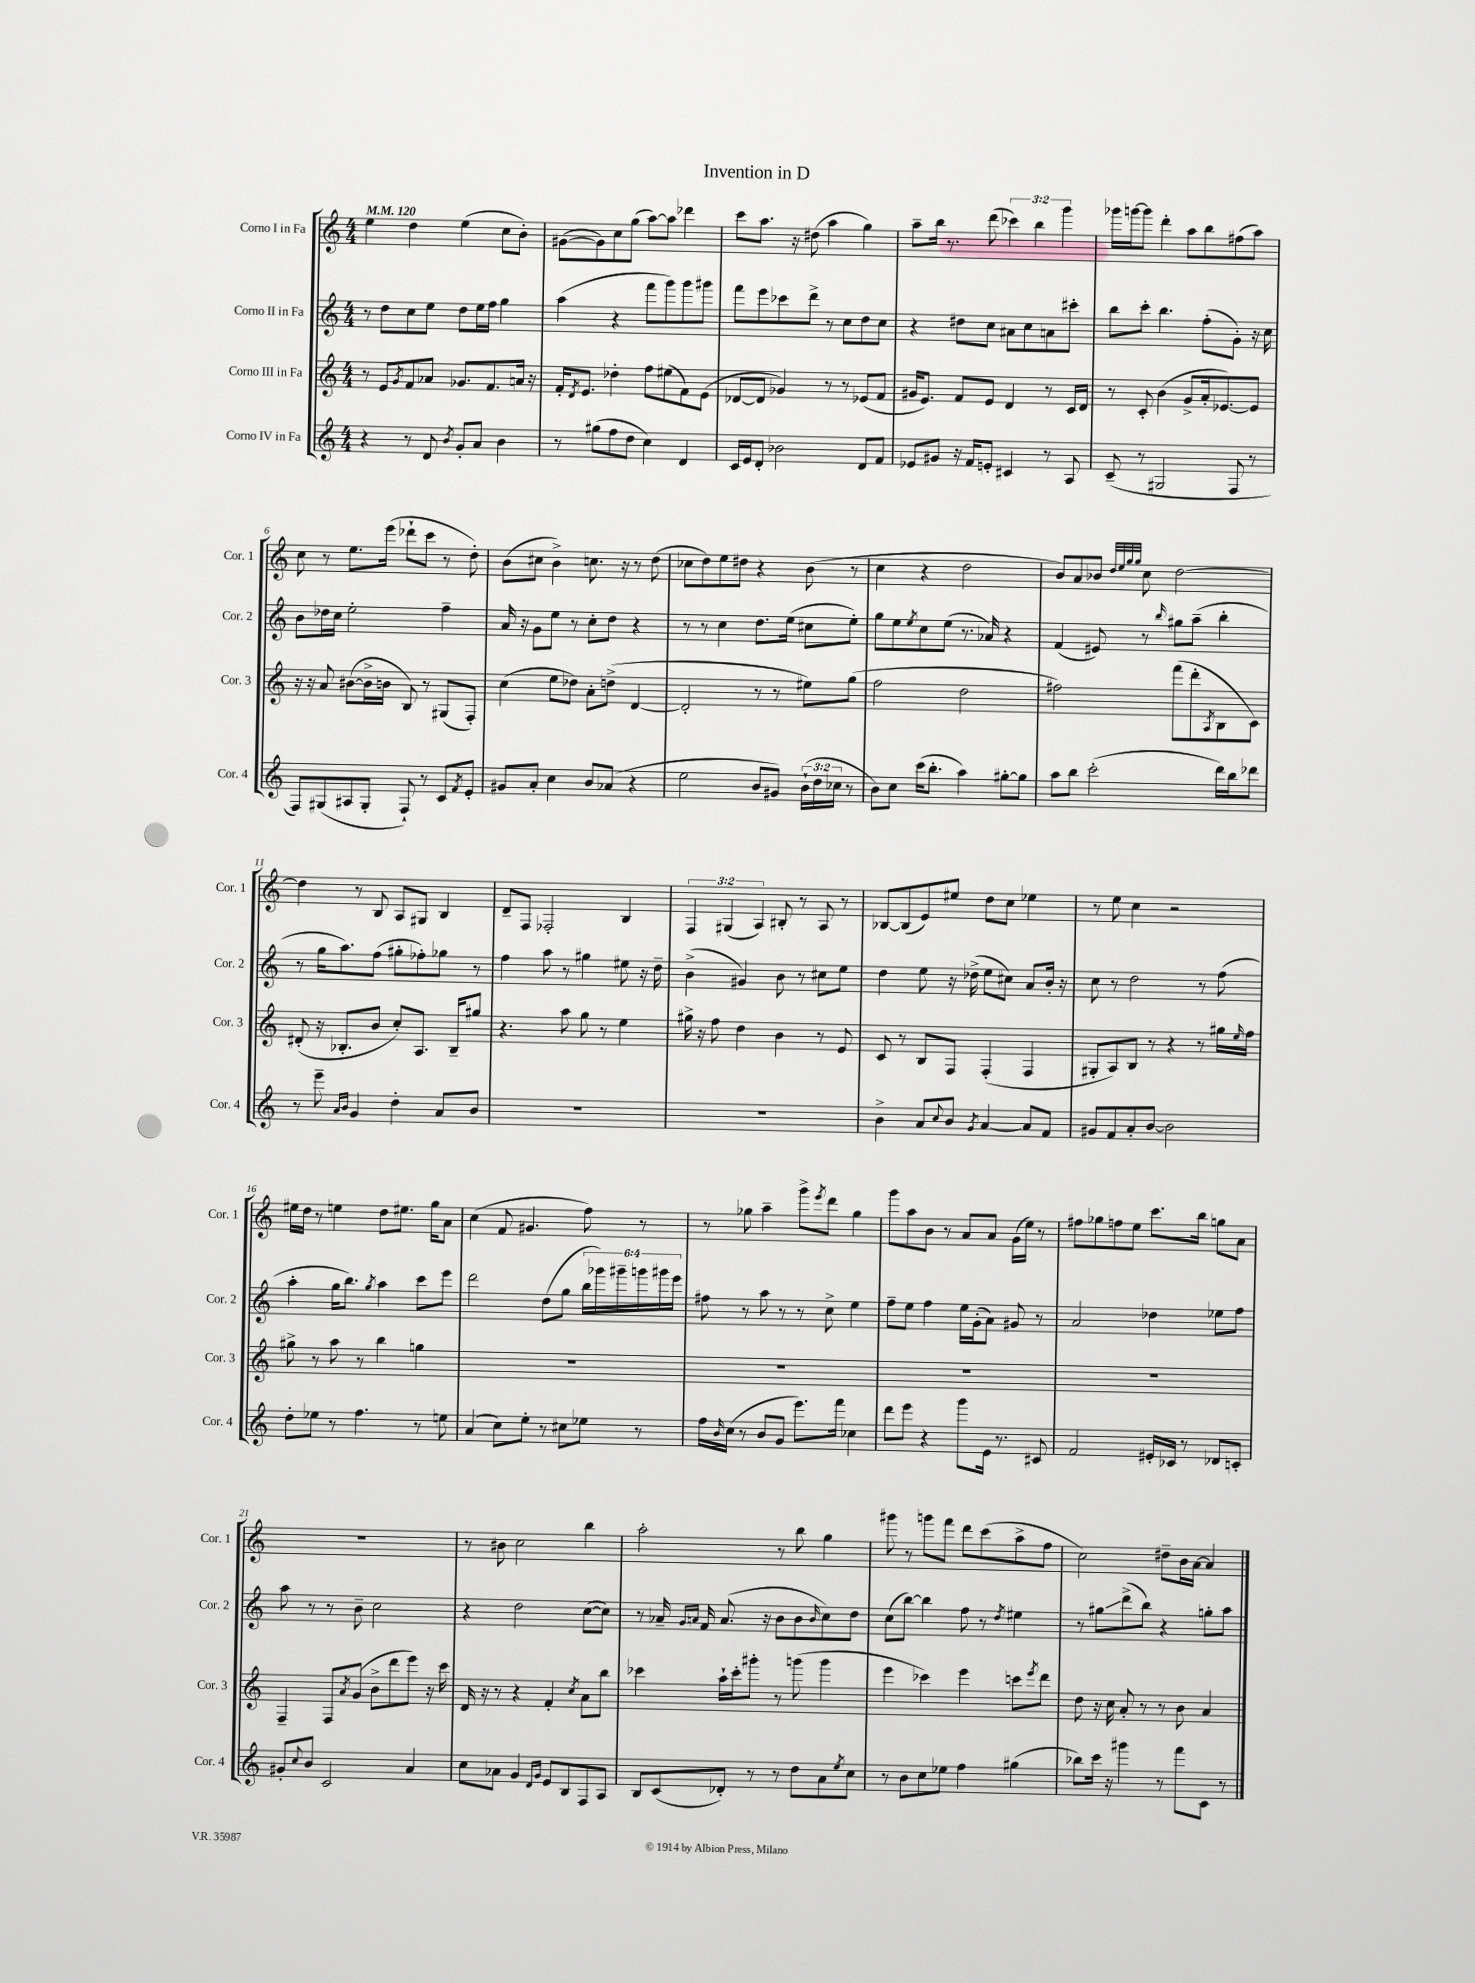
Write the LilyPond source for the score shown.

\header { title = "Invention in D" }
<<
\new StaffGroup <<
\new Staff = "s0" \with { instrumentName = "Corno I in Fa" shortInstrumentName = "Cor. 1" } {
    \clef treble \key c \major \numericTimeSignature \time 4/4 \override Staff.TupletNumber.text = #tuplet-number::calc-fraction-text \tempo 4 = 120
    e''4 d''4 e''4( c''8 b'8-.) |
    gis'8~( gis'8) c''8 g''8( a''8~) a''8 des'''4 |
    c'''8 a''8. r16 dis''8( a''4 g''4) |
    a''8-- b''16 r8. d'''8( \tuplet 3/2 { ces'''4) b''4 g'''4 } |
    ges'''16 g'''16~ g'''8 d'''4-. a''8 b''8 fis''8( a''8) |
    c''8 r8 e''8. e'''16( des'''8-! c'''8 r8 d''8-.) |
    b'8( cis''8 b'4->) c''8. r16 r8 d''8( |
    ces''8 d''8) e''8 dis''8 r4 b'8( r8 |
    c''4 r4 d''2 |
    b'8) a'8 bes'8 \grace { d''32 e''32 g''32 g''32 } c''8 d''2~ |
    d''4 r8 b8 a8 gis8 b4 |
    d'8-- f8 fes2-. b4 |
    \tuplet 3/2 { f4 gis4( a4) } bis8-. r8 a8 r8 |
    bes8~ bes8( e'8) eis''8 d''8 c''8 ees''4 |
    r8 e''8 c''4 r2 |
    eis''16 d''16 r8 e''4 d''8 eis''8. g''16 a'8 |
    c''4( f'8 gis'4. f''8) r8 |
    r8 ges''8 a''4-- g'''8-> \acciaccatura { e'''8 } d'''8 ges''4 |
    g'''8 a''8 b'8 r8 a'8 a'8 g'16( e''16) r8 |
    fis''8 ges''8 f''8 e''8 c'''8. b''16 g''8 a'8 |
    R1 |
    r8 bis'8 c''2 b''4 |
    a''2-. r8 b''8 g''4 |
    gis'''8 r8 g'''8 f'''8 d'''8 c'''8( a''8-> f''8 |
    c''2) dis''8-- b'16 a'16~ a'4 \bar "|." |
}
\new Staff = "s1" \with { instrumentName = "Corno II in Fa" shortInstrumentName = "Cor. 2" } {
    \clef treble \key c \major \numericTimeSignature \time 4/4 \override Staff.TupletNumber.text = #tuplet-number::calc-fraction-text
    r8 d''8 c''8 e''8 d''8 e''16 f''16 g''4 |
    a''4( r4 f'''8 g'''8) g'''8 gis'''8 |
    f'''8 e'''8 ces'''8 d'''8-> r8 c''8 d''8 c''8 |
    r4 dis''8 c''8 ais'8 c''8 a'8 cis'''8-. |
    b''8 c'''8-. b''4. f''8-.( g'8-.) r16 c''16 |
    b'8 des''16 c''16 e''2-. f''4-- |
    a'16 r16 g'8 e''8 r8 c''8-. d''8 r4 |
    r8 r8 c''4 d''8. e''16( cis''8 e''8-.) |
    g''8 e''8 \acciaccatura { e''8 } c''8 e''8( r8. aes'16) r4 |
    f'4( eis'8) r8 \grace { b''16 } gis''8 a''8--( b''4-. |
    r8 g''16 a''8.) f''8( gis''8-. fes''8-.) ges''8 r8 |
    f''4 a''8 r8 gis''4 eis''8 r16 d''16-- |
    b'4->( gis'4) b'8 r8 cis''8 e''8 |
    d''4 e''8 r16 des''16->( e''8 cis''8) a'8 b'16-. r16 |
    c''8 r8 d''2 r8 f''8( |
    a''4-. g''16 b''8.) \acciaccatura { g''8 } a''4 c'''8 e'''8 |
    d'''2 d''8( g''8 \tuplet 6/4 { b''16 ges'''16) gis'''16-- g'''16 gis'''16 e'''16 } |
    fis''8 r8 a''8 r8 r8 c''8-> e''4 |
    f''8-- e''8 f''4 e''16 g'16-.( a'8) gis'8 r8 |
    a'2 des''4 ees''8 f''8 |
    a''8 r8 r8 b'8-- c''2 |
    r4 d''2 c''8~( c''8) |
    r8 aes'16-- \grace { g'16 a'16 } f'16 a'8.( r16 b'8 b'8 \grace { b'16 } c''8) d''8 |
    c''8( b''8~) b''4 f''8 r8 \acciaccatura { d''8 } eis''4 |
    r8 gis''8\glissando d'''8->( b''8) r4 g''8-. a''8 \bar "|." |
}
\new Staff = "s2" \with { instrumentName = "Corno III in Fa" shortInstrumentName = "Cor. 3" } {
    \clef treble \key c \major \numericTimeSignature \time 4/4
    r8 e'8 \acciaccatura { g'8 } f'8 aes'8 ges'8. f'8. a'16 r16 |
    f'16-. \acciaccatura { d'8 } e'8. des''4-. f''8 eis''8( f'8) e'8( |
    des'8~ des'8 ges'4) r8 r8 ees'8( f'8 |
    gis'16 e'8.) f'8 e'8 d'4 r8 c'16 d'16 |
    r8 c'8-. b'4( g'8-> a'16-. ees'8.~) ees'8 |
    r16 r16 a'8 bis'8~( bis'16-> b'16 b8) r8 gis8( f8-.) |
    c''4( e''8 des''8) a'8-. d''8->( d'4~ |
    d'2-. r8 r8 eis''8) g''8( |
    f''2 d''2 |
    fis''2) f'''8( d'''8-. \acciaccatura { a8 } b8 c'8) |
    dis'8-.( r16 bes8.-. b'8 c''8-.) a8. bes16-- gis''8 |
    r4. a''8 g''8 r8 e''4 |
    gis''16-> r16 f''8 d''4 b'4 r8 e'8 |
    c'8 r8 b8 f8 f4-.( f4 |
    gis8-. a8) b8 r8 r4 r8 gis''16 \grace { e''16 } f''16 |
    gis''8-> r8 a''8 r8 b''4 g''4 |
    R1 |
    R1 |
    R1 |
    R1 |
    f4-- f8 \acciaccatura { a'8 } g'8( b'8-> d'''8 e'''8) r16 c'''16 |
    d'16 r16 r8 r4 f'4-. \acciaccatura { c''8 } a'8 b''8 |
    ces'''4 a''16-! ces'''16-. gis'''8-. r8 g'''8( g'''4 |
    e'''4 ces'''4) e'''4 c'''8 \acciaccatura { e'''8 } d'''8 |
    d''8 r16 c''16 a'8-. r8 r8 b'8 a'4 \bar "|." |
}
\new Staff = "s3" \with { instrumentName = "Corno IV in Fa" shortInstrumentName = "Cor. 4" } {
    \clef treble \key c \major \numericTimeSignature \time 4/4 \override Staff.TupletNumber.text = #tuplet-number::calc-fraction-text
    r4 r8 d'8 \acciaccatura { b'8 } g'8-. a'8 b'4 |
    r8 gis''8( f''8 d''8 c''4) d'4 |
    c'16 e'16 d'8-. bes'2 d'8 f'8 |
    ees'8 gis'8 r16 f'16 e'8-. cis'4 r8 a8 |
    c'8--( r8 gis2 f8 r8 |
    f8) gis8( ais8 gis8-. f8-!) r8 c'8 \acciaccatura { f'8 } e'8-. |
    gis'8 a'8-. c''4 b'8 aes'8( r4 |
    e''2 b'8 gis'8) \tuplet 3/2 { b'16-!( d''16 ces''16 } r8 |
    b'8) c''8 c'''16( b''8.-. a''4) gis''8~-. gis''8 |
    a''8 b''8 c'''2-.( d'''16) b''16 des'''8 |
    r8 e'''8-- \grace { a'16 b'16 } g'4 d''4-. a'8 b'8 |
    R1 |
    R1 |
    b'4-> a'8 \appoggiatura { c''8 } b'8 \acciaccatura { g'8 } a'4~ a'8 f'8 |
    gis'8 f'8 a'8-. b'8~ b'2 |
    d''8-. ees''8 r8 f''4. r8 e''8 |
    a'4( c''8) e''8-. r8 cis''8 ees''8 r8 |
    f''16 \grace { b'16 } c''16( r8 b'8 g'8 e'''8.) f'''16 ces''4 |
    d'''8 e'''8 r4 g'''8 e'16 r8. cis'8 |
    f'2 eis'16-. ces'16 r8 des'8 c'8-. |
    gis'8-. \appoggiatura { c''8 } b'8 c'2 a'4 |
    c''8 aes'8 g'4 \grace { d'16 g'16 } e'8 b8 f8 a8 |
    b8 c'8( des'8-.) r8 r8 d''8 a'8 \acciaccatura { e''8 } c''8 |
    r8 b'8 c''8 ees''8 f''4 gis''4( |
    bes''8) c'''16 r16 gis'''4 r8 f'''8 c'8 r8 \bar "|." |
}
>>
>>
